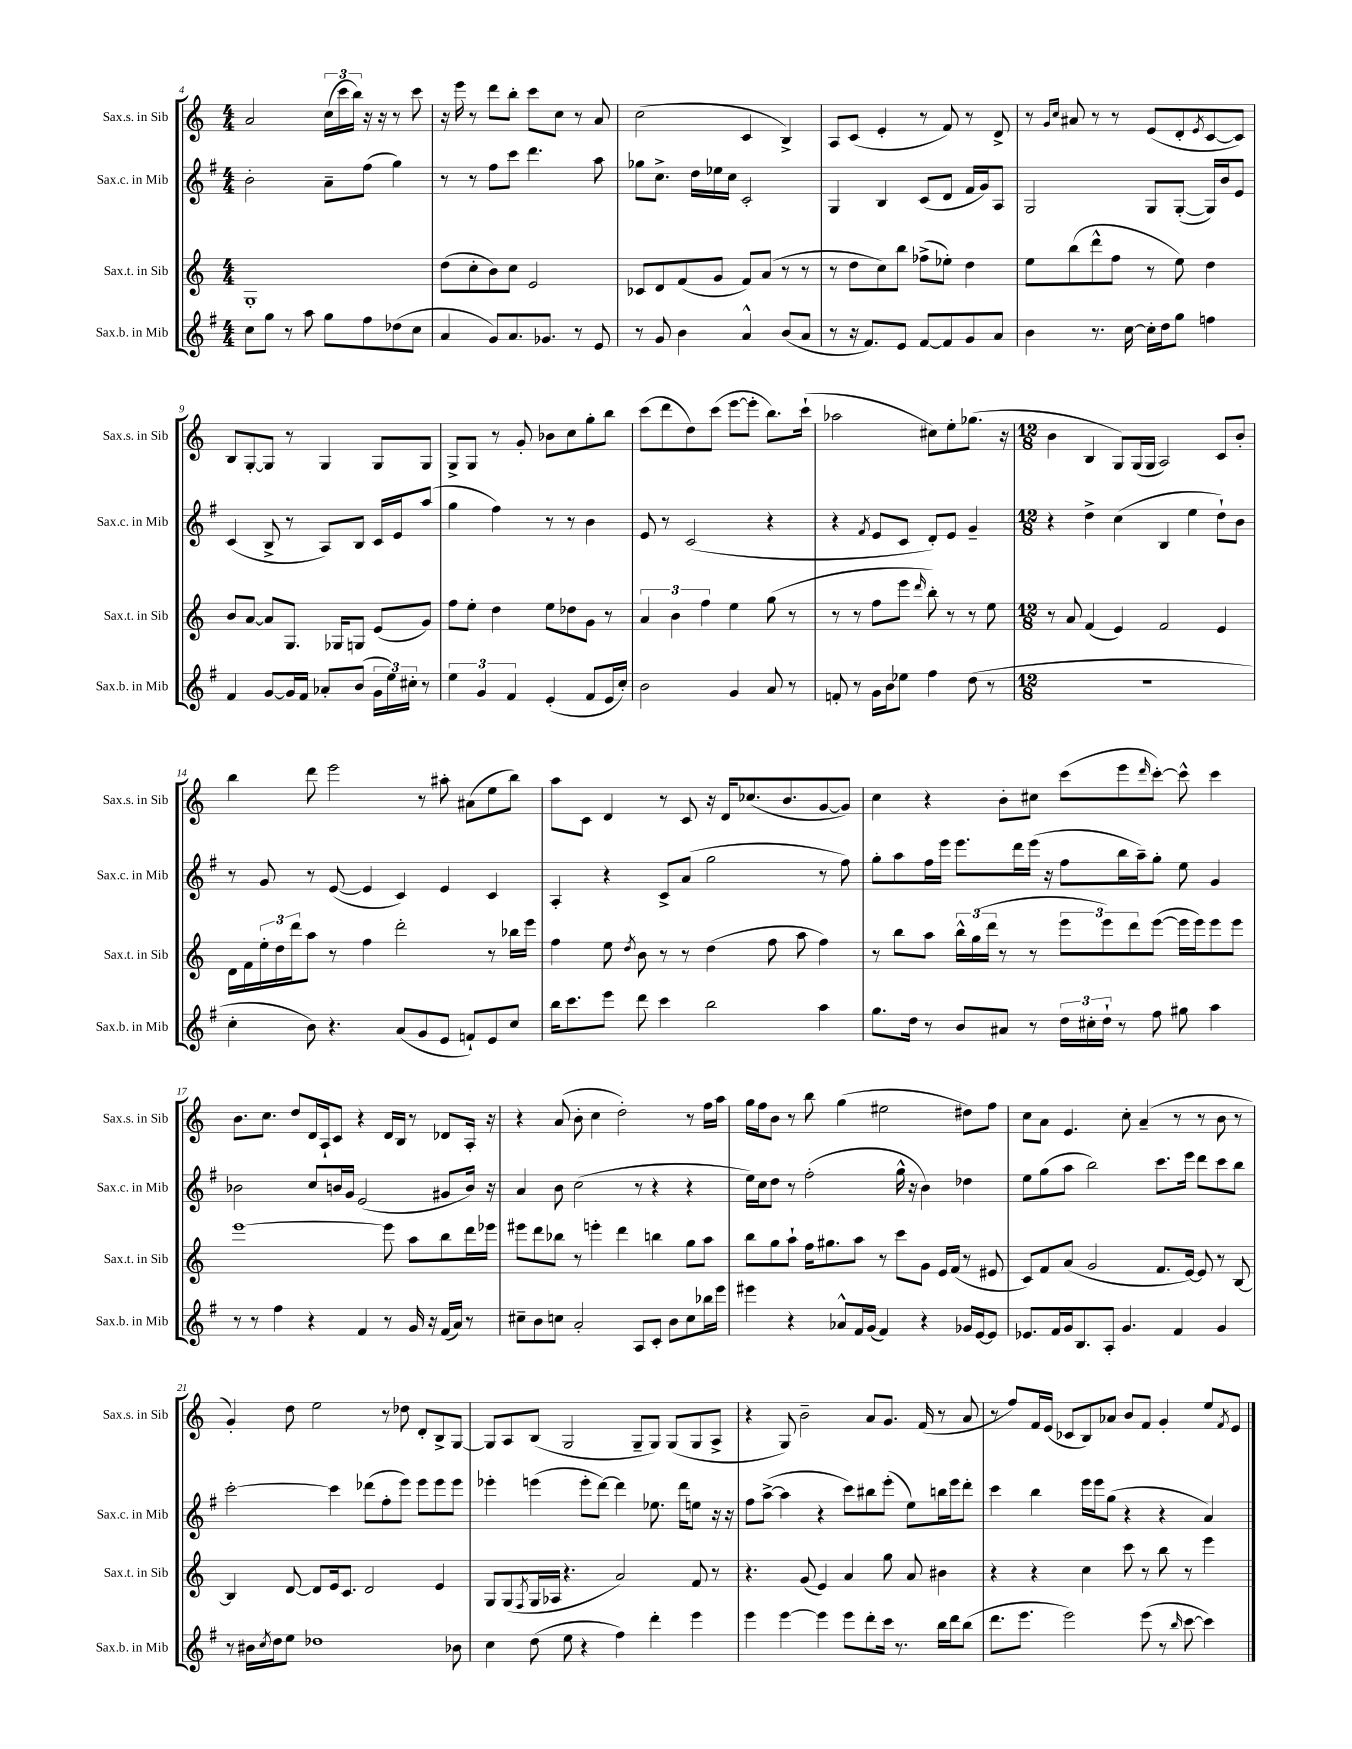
<<
\new StaffGroup <<
\new Staff = "s0" \with { instrumentName = "Sax.s. in Sib" shortInstrumentName = "Sax.s. in Sib" } {
    \clef treble \key c \major \numericTimeSignature \time 4/4
    a'2 \tuplet 3/2 { c''16( c'''16 b''16) } r16 r16 r8 c'''8 |
    r16 e'''16 r8 d'''8 b''8-. c'''8 c''8 r8 a'8 |
    c''2( c'4 b4->) |
    a8 c'8( e'4-. r8 f'8) r8 d'8-> |
    r8 \grace { g'16 c''16 } ais'8 r8 r8 e'8( d'8-. \acciaccatura { e'8 } c'8~ c'8) |
    b8 g8~-. g8 r8 g4 g8 g8 |
    g8-> g8 r8 g'8-. bes'8 c''8 g''8-. b''8 |
    c'''8( d'''8 d''8) c'''8( e'''8~ e'''8-. b''8.) c'''16-!( |
    aes''2 cis''8) e''8-. ges''8.( r16 |
    \numericTimeSignature \time 12/8 b'4 b4 g8) g16( g16 a2) c'8 b'8-. |
    b''4 d'''8 e'''2 r8 ais''8-. ais'8( e''8 b''8) |
    a''8 c'8 d'4 r8 c'8 r16 d'16 ces''8.( b'8. g'8~ g'8) |
    c''4 r4 b'8-. cis''8 c'''8( e'''8 \grace { d'''16 } c'''8~-.) c'''8-^ c'''4 |
    b'8. c''8. d''8 d'16 a16-! c'8 r4 d'16 b16 r8 des'8 a16-. r16 |
    r4 a'8( b'8-. c''4 d''2-.) r8 f''16 a''16 |
    g''16 f''16 b'8 r8 b''8 g''4( eis''2 dis''8) f''8 |
    c''8 a'8 e'4. c''8-. a'4--( r8 r8 b'8 r8 |
    g'4-.) d''8 e''2 r8 des''8 d'8-. b8-> g8~ |
    g8 a8 b8( g2 g8-- g8) g8( g8 a8-> |
    r4 g8) b'2-- a'8 g'8. f'16( r8 a'8 |
    r8 f''8) f'16 e'16( ces'8 b8) aes'8 b'8 f'8 g'4-. e''8 \acciaccatura { f'8 } e'8 \bar "|." |
}
\new Staff = "s1" \with { instrumentName = "Sax.c. in Mib" shortInstrumentName = "Sax.c. in Mib" } {
    \clef treble \key g \major \numericTimeSignature \time 4/4
    b'2-. a'8-- fis''8( g''4) |
    r8 r8 fis''8 c'''8 d'''4. a''8 |
    ges''8 c''8.-> d''16 ees''16 c''16 c'2-. |
    g4 b4 c'8( d'8 fis'16 g'16) a8 |
    g2 g8 g8~-.( g16) b'16 e'8 |
    c'4( b8-> r8 a8) b8 c'16 e'16 a''8( |
    g''4 fis''4) r8 r8 b'4 |
    e'8 r8 c'2( r4 |
    r4 \acciaccatura { fis'8 } e'8 c'8 d'8-.) e'8 g'4-- |
    \numericTimeSignature \time 12/8 r4 d''4-> c''4( b4 e''4 d''8-!) b'8 |
    r8 g'8 r8 e'8~( e'4 c'4) e'4 c'4 |
    a4-. r4 c'8-> a'8( g''2 r8 fis''8) |
    g''8-. a''8 fis''16 e'''16 e'''8. d'''16 e'''16( r16 fis''8 b''16 a''16--) g''8-. e''8 g'4 |
    bes'2 c''8 b'16 g'16 e'2( gis'8 b'16) r16 |
    a'4 b'8 c''2( r8 r4 r4 |
    e''16) c''16 d''8 r8 fis''2-.( g''16-^ r16 b'4) des''4 |
    e''8 g''8( a''8 b''2) c'''8. e'''16 d'''8 c'''8 b''8 |
    c'''2~-. c'''4 des'''8( fis''8-. e'''8) e'''8 e'''8 e'''8 |
    ees'''4-. e'''4( e'''8-. d'''8~) d'''4 ees''8. d'''16 e''8 r16 r16 |
    fis''8 a''8~->( a''4 r4 c'''8) bis''8 e'''8-.( e''8) b''16 e'''16 d'''8-. |
    c'''4 b''4 e'''16 e'''16 g''8( r4 r4 a'4) \bar "|." |
}
\new Staff = "s2" \with { instrumentName = "Sax.t. in Sib" shortInstrumentName = "Sax.t. in Sib" } {
    \clef treble \key c \major \numericTimeSignature \time 4/4
    g1-. |
    d''8( c''8-. b'8) c''8 e'2 |
    ces'8 d'8 f'8( g'8 f'8) a'8( r8 r8 |
    r8 d''8 c''8) b''8 fes''8->( ees''8-.) d''4 |
    e''8 b''8( d'''8-^ f''8 r8 e''8) d''4 |
    b'8 a'8~ a'8 g8. ges16 g8 e'8( g'8) |
    f''8 e''8-. d''4 e''8 des''8 g'8 r8 |
    \tuplet 3/2 { a'4 b'4 f''4 } e''4 g''8( r8 |
    r8 r8 f''8 e'''8 \grace { d'''16 } b''8-.) r8 r8 e''8 |
    \numericTimeSignature \time 12/8 r8 a'8 f'4( e'4) f'2 e'4 |
    d'16 f'16 \tuplet 3/2 { e''16-. d''16 d'''16 } a''8 r8 f''4 d'''2-. r8 bes''16 e'''16 |
    f''4 e''8 \acciaccatura { d''8 } b'8 r8 r8 d''4( f''8 a''8 f''4) |
    r8 b''8 a''8 \tuplet 3/2 { b''16-^ g''16( d'''16 } r8 r8 \tuplet 3/2 { e'''8 e'''8) d'''8 } e'''8~( e'''16 e'''16) e'''8 e'''8 |
    e'''1~ e'''8 a''8 b''8 d'''16 ees'''16 |
    eis'''8 d'''8 bes''8 r8 e'''4-. d'''4 b''4 g''8 a''8 |
    b''8 g''8 a''8-! f''16 gis''8. a''8 r8 c'''8 g'8 e'16 f'16( r8 eis'8 |
    c'8) f'8 a'8( g'2 f'8. e'16~) e'8 r8 b8~ |
    b4 d'8~ d'8 e'16 c'8. d'2 e'4 |
    g8 g8( \acciaccatura { f8 } g16 aes16 r4. a'2) f'8 r8 |
    r4. g'8( e'4) a'4 g''8 a'8 bis'4 |
    r4 r4 c''4 c'''8 r8 b''8 r8 e'''4 \bar "|." |
}
\new Staff = "s3" \with { instrumentName = "Sax.b. in Mib" shortInstrumentName = "Sax.b. in Mib" } {
    \clef treble \key g \major \numericTimeSignature \time 4/4
    c''8 g''8 r8 a''8 g''8 fis''8 des''8( c''8 |
    a'4 g'8) a'8. ges'8. r8 e'8 |
    r8 g'8 b'4 a'4-^ b'8( a'8 |
    r8 r16 fis'8.) e'8 fis'8~ fis'8 g'8 a'8 |
    b'4 r8. c''16~ c''16-. d''16 g''8 f''4 |
    fis'4 g'8~ g'16 fis'16 aes'8-. b'8( \tuplet 3/2 { g'16 e''16) cis''16-. } r8 |
    \tuplet 3/2 { e''4 g'4 fis'4 } e'4-.( fis'8 e'16 c''16-.) |
    b'2 g'4 a'8 r8 |
    f'8-. r8 g'16 b'16 ees''8 fis''4 d''8( r8 |
    \numericTimeSignature \time 12/8 R1. |
    c''4-. b'8) r4. a'8( g'8 e'8 f'8-!) e'8 c''8 |
    b''16 c'''8. e'''8 d'''8 c'''4 b''2 a''4 |
    g''8. d''16 r8 b'8 ais'8 r8 \tuplet 3/2 { d''16 cis''16-. d''16-! } r8 fis''8 gis''8 a''4 |
    r8 r8 fis''4 r4 fis'4 r8 g'16 r16 fis'16( a'16) r8 |
    cis''8-- b'8 c''8 a'2-. a8 c'8-. b'8 c''8 bes''16 e'''16 |
    eis'''4 r4 aes'8-^ fis'16 g'16( fis'4) r4 ges'16 e'16~ e'8 |
    ees'8. fis'16 g'16 b8. a8-. g'4. fis'4 g'4 |
    r8 bis'16 \acciaccatura { c''8 } d''16 e''8 des''1 bes'8 |
    c''4 d''8( e''8 r4 fis''4) d'''4-. e'''4 |
    e'''4 e'''4~ e'''4 e'''8 d'''8-. c'''16 r8. b''16 d'''16 b''8( |
    d'''8. e'''8. e'''2) e'''8( r8 \grace { b''16 } c'''8~ c'''4) \bar "|." |
}
>>
>>
\layout { \context { \Score currentBarNumber = #4 } }
